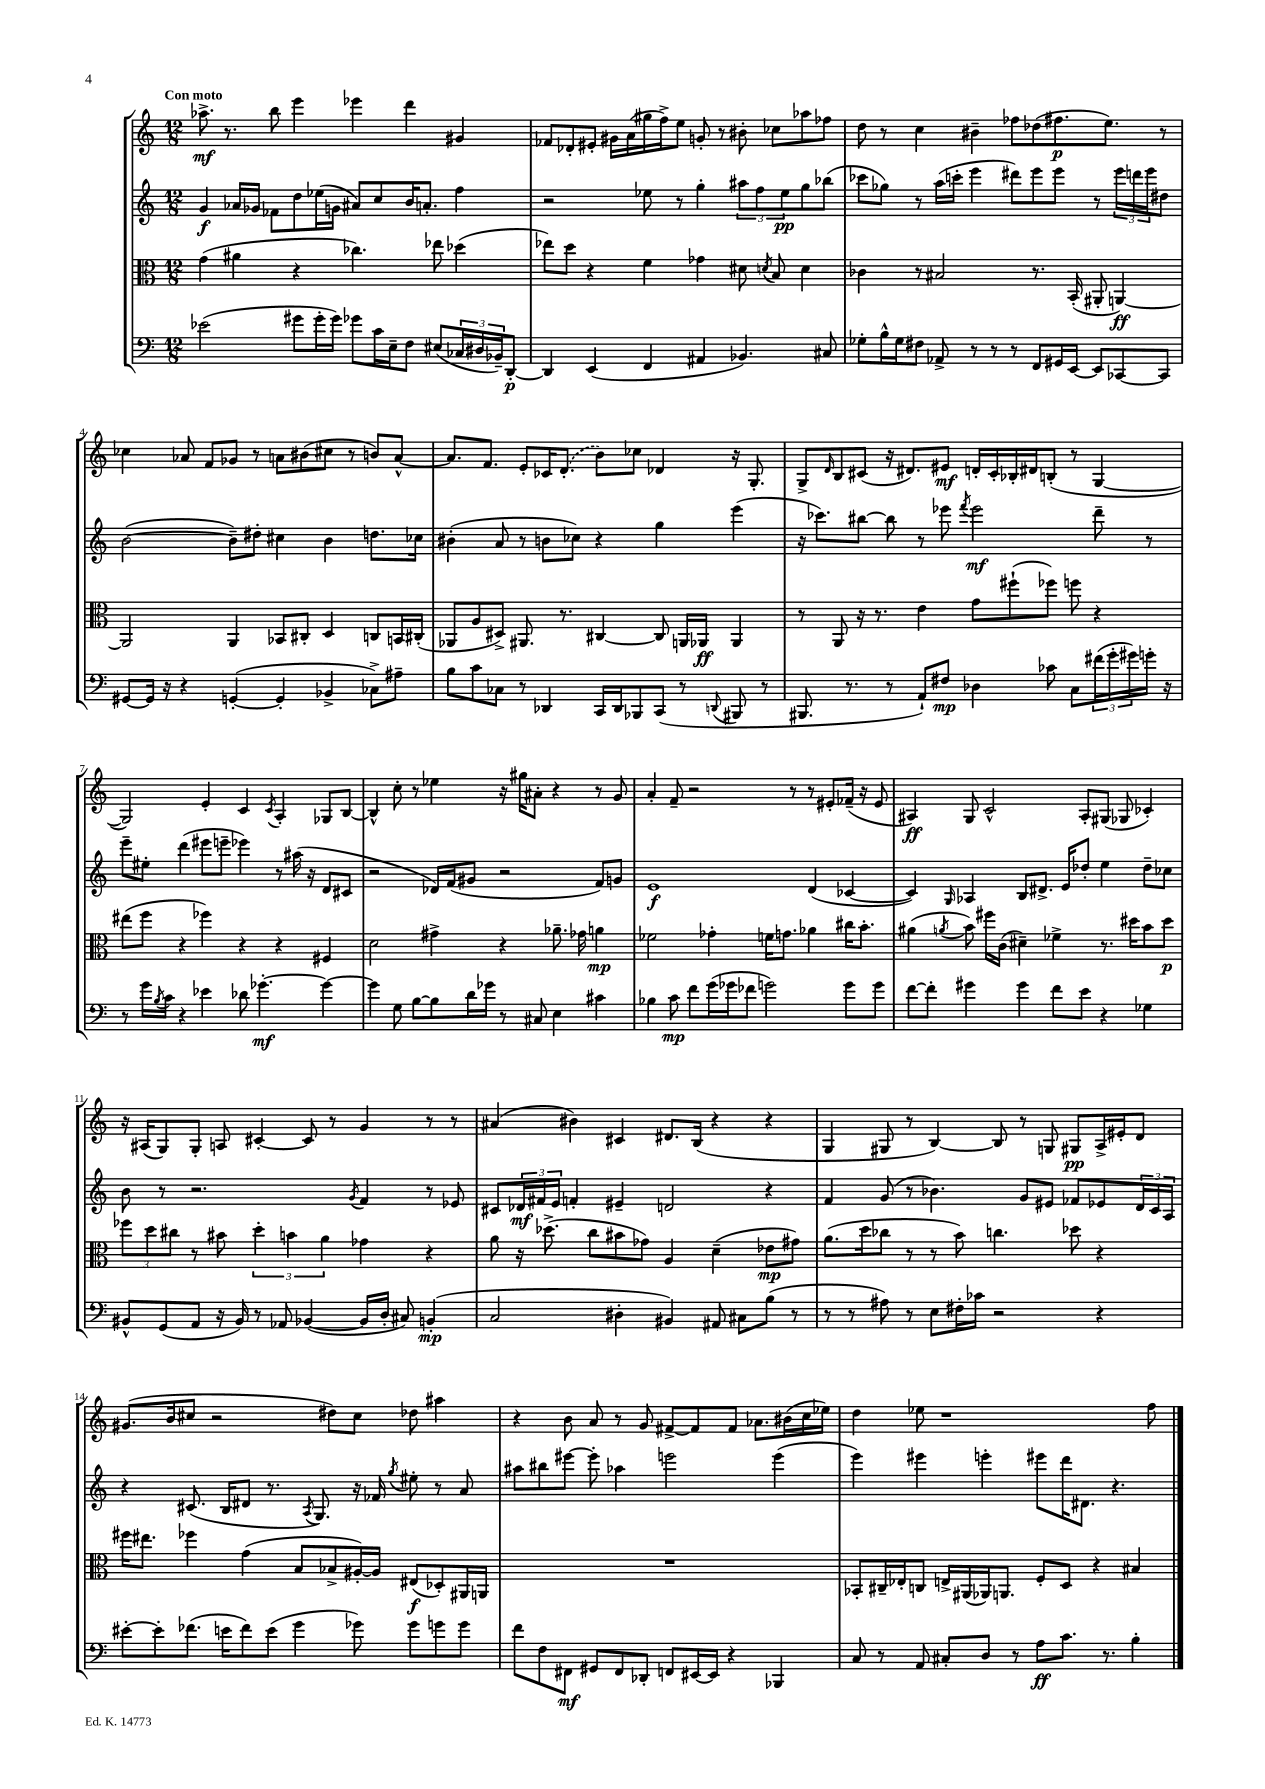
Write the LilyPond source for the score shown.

<<
\new StaffGroup <<
\new Staff = "s0" {
    \clef treble \key c \major \numericTimeSignature \time 12/8 \tempo "Con moto"
    aes''8.->\mf r8. b''8 e'''4 ees'''4 d'''4 gis'4 |
    fes'8 des'8-. eis'8-. gis'16 a'16( gis''16 f''16->) e''8 g'8-. r8 bis'8-. ces''8 aes''8 fes''8 |
    d''8 r8 c''4 bis'4-- fes''8 des''8( fis''8.\p e''8.) r8 |
    ces''4 aes'8 f'8 ges'8 r8 a'8 bis'8( cis''8 r8 b'8) a'8~-^ |
    a'8. f'8. e'8-. ces'16 \once \slurDashed d'8.-.( b'8) ces''8 des'4 r16 g8.-. |
    g8-> \grace { d'16 } b8 cis'8( r16 dis'8.) eis'8\mf d'16-. cis'16-. bes16-. dis'16 b8-.( r8 g4~ |
    g2) e'4-. c'4 \acciaccatura { c'8 } a4-. ges8 b8~ |
    b4-^ c''8-. r8 ees''4 r16 gis''16 ais'8-. r4 r8 g'8 |
    a'4-. f'8-- r2 r8 r8 eis'8-. fes'16--( r16 eis'8 |
    ais4\ff) g8 c'2-^ ais8-. gis8( ges8 ces'4-.) |
    r16 ais16( g8) g8-. a8 cis'4~-. cis'8 r8 g'4 r8 r8 |
    ais'4( bis'4) cis'4 dis'8. b16( r4 r4 |
    g4 gis8 r8 b4~) b8 r8 g8 gis8\pp a16-> eis'16-. d'8 |
    gis'8.( b'16 cis''8 r2 dis''8) cis''8 des''8 ais''4 |
    r4 b'8 a'8 r8 g'8 fis'8~-> fis'8 fis'8 aes'8. bis'16( c''16 ees''16) |
    d''4 ees''8 r1 f''8 \bar "|." |
}
\new Staff = "s1" {
    \clef treble \key c \major \numericTimeSignature \time 12/8
    g'4\f aes'16 ges'16 fes'8 d''8 ees''16( g'16 ais'8) c''8 b'16 a'8.-. f''4 |
    r2 ees''8 r8 g''4-. \tuplet 3/2 { ais''8 f''8 ees''8\pp } g''8 bes''8( |
    ces'''8 ges''8) r8 a''16( c'''16-. e'''4 dis'''8) e'''8 e'''8 r8 \tuplet 3/2 { e'''16 d'''16 e'''16 } dis''8 |
    b'2~( b'8--) dis''8-. cis''4 b'4 d''8. ces''16 |
    bis'4-.( a'8 r8 b'8 ces''8) r4 g''4 e'''4( |
    r16 ces'''8.) bis''8~ bis''8 r8 ees'''8 \acciaccatura { f'''8 } ees'''2\mf d'''8-- r8 |
    e'''8-- eis''8-. d'''4( eis'''8 e'''8-- ees'''4) r8 ais''16( r16 d'8 cis'8 |
    r2 des'16) f'16( gis'8 r2 f'8) g'8 |
    e'1\f d'4( ces'4~ |
    ces'4) \grace { g16 } aes4 b8 dis'8.-> e'16 des''8-. e''4 des''8-- ces''8 |
    b'8 r8 r2. \acciaccatura { g'8 } f'4 r8 ees'8 |
    cis'8 \tuplet 3/2 { des'16\mf fis'16 e'16 } f'4-. eis'4-- d'2 r4 |
    f'4 g'8( r8 bes'4.) g'8 eis'8 fes'8 ees'8 \tuplet 3/2 { d'16 c'16 a16 } |
    r4 cis'8.( b16 dis'8 r8. \acciaccatura { a8 } g8.) r16 fes'16 \acciaccatura { g''8 } eis''8-. r8 a'8 |
    ais''8 bis''8 eis'''8~ eis'''8-. aes''4 e'''2 e'''4( |
    e'''4) eis'''4 e'''4-. eis'''8 d'''16 dis'8. r4. \bar "|." |
}
\new Staff = "s2" {
    \clef alto \key c \major \numericTimeSignature \time 12/8
    g'4( ais'4 r4 ces''4.) ees''8 des''4( |
    ees''8) d''8 r4 f'4 ges'4 dis'8 \acciaccatura { d'8 } b8 d'4 |
    ces'4 r8 bis2 r8. b,16-.( ais,8-. a,4~\ff) |
    a,2 a,4 bes,8 cis8-. d4 c8 b,16 cis16-.( |
    aes,8 a8 dis8->) ais,8. r8. cis4~ cis8 a,16 aes,16\ff aes,4 |
    r8 a,8 r16 r8. e'4 g'8 fis''8-!( fes''8) f''8 r4 |
    eis''8( f''8 r4 fes''4) r4 r4 fis4 |
    d'2 gis'4-> r4 aes'8.-- ges'16 a'4\mp |
    fes'2 ges'4-. f'16 g'8. aes'4 cis''16 b'8.-. |
    ais'4( \acciaccatura { a'8 } b'8) fis''16 c'16( dis'4--) fes'4-> r8. dis''16 b'8 dis''8\p |
    \tuplet 3/2 { fes''8 d''8 cis''8 } r8 bis'8 \tuplet 3/2 { d''4-. b'4 a'4 } ges'4 r4 |
    a'8 r16 des''8.->( c''8 bis'8 ges'8) a4 d'4--( ees'8\mp gis'8) |
    a'8.( d''16 ces''8 r8 r8 b'8) c''4. des''8 r4 |
    fis''16 eis''8. fes''4 g'4( b8 bes8-> ais16~-.) ais16 eis8\f( des8-.) ais,16 a,16 |
    R1. |
    bes,8-. cis16-- ees16-. c8 e16-> ais,16( aes,16) a,8. f8-. d8 r4 bis4 \bar "|." |
}
\new Staff = "s3" {
    \clef bass \key c \major \numericTimeSignature \time 12/8
    ees'2( gis'8 gis'16-. gis'16) ges'8 c'16 e16-- f8 eis8( \tuplet 3/2 { ces16 dis16 bes,16--) } d,8~-.\p |
    d,4 e,4( f,4 ais,4 bes,4.) cis8 |
    ges8-. b16-^ ges16 fis8 aes,8-> r8 r8 r8 f,8 gis,16 e,16~ e,8 ces,8~ ces,8 |
    gis,8~ gis,16 r16 r4 g,4~-.( g,4-. bes,4-> ces8->) ais8-- |
    b8 c'8 ces8 r8 des,4 c,16 des,16 bes,,8 c,8( r8 \appoggiatura { d,8 } bis,,8 r8 |
    bis,,8. r8. r8 a,8-!) fis8\mp des4 ces'8 c8 \tuplet 3/2 { fis'16( g'16-. gis'16) } g'16-. r16 |
    r8 g'16 \acciaccatura { b8 } c'16 r4 ees'4 des'8 ges'4.~-.\mf ges'4~ |
    ges'4 g8 b8~ b8 d'16 ges'16 r8 cis8 e4 cis'4 |
    bes4 c'8\mp f'8 g'16( ges'16 fes'8 g'2) g'8 g'8 |
    f'8~ f'8-. gis'4 gis'4 f'8 e'8 r4 ges4 |
    bis,8-^ g,8( a,8 r16 bis,16) r8 aes,8 bes,4~( bes,16 d16-. cis8) b,4-.\mp( |
    c2 dis4-. bis,4) ais,8 cis8 b8( r8 |
    r8 r8 ais8) r8 e8 fis16-. ces'16 r2 r4 |
    eis'8~-. eis'8-. fes'8.( e'16 fes'8) e'8( g'4 ges'8) ges'8 g'8 g'8 |
    f'8 f8 fis,8\mf gis,8 fis,8 des,8-. f,8 eis,16~ eis,16 r4 bes,,4 |
    c8 r8 a,8 cis8-. d8 r8 a8\ff c'8. r8. b4-. \bar "|." |
}
>>
>>
